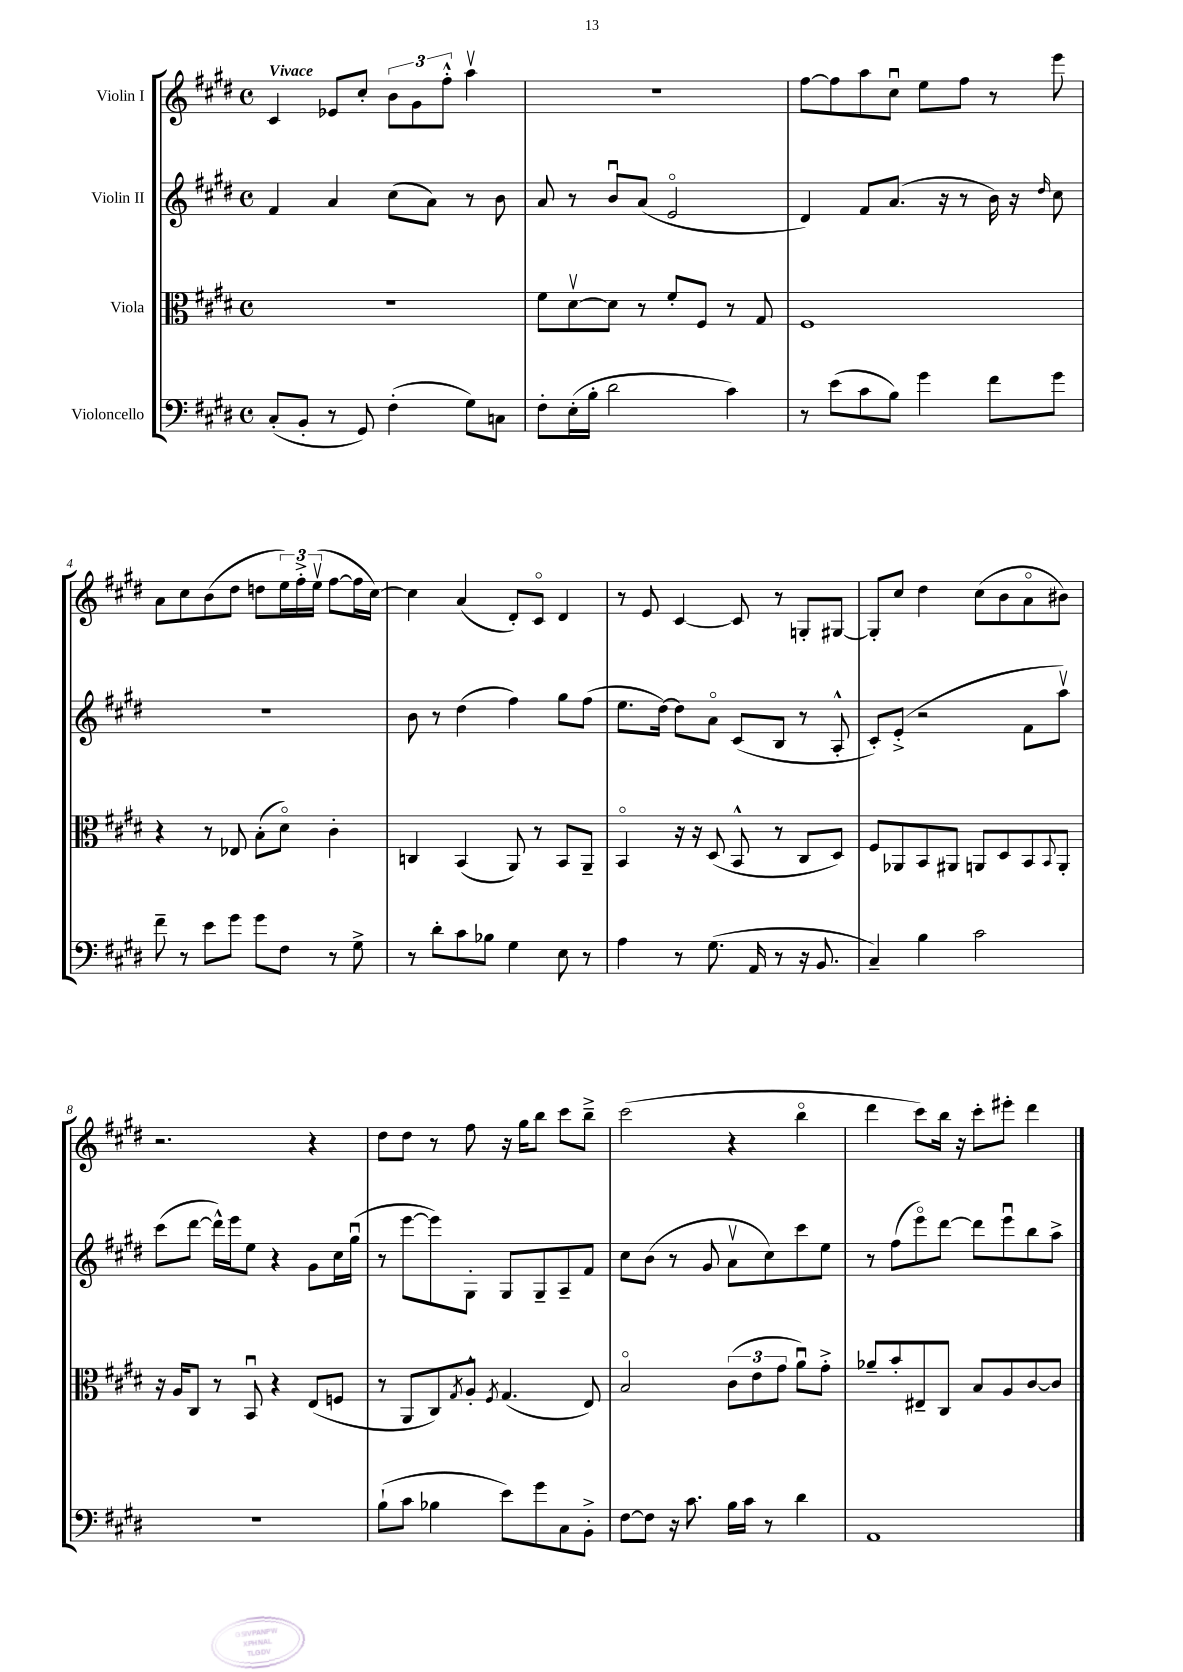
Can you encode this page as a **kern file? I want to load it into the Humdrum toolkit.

**kern	**kern	**kern	**kern
*staff4	*staff3	*staff2	*staff1
*clefF4	*clefC3	*clefG2	*clefG2
*k[f#c#g#d#]	*k[f#c#g#d#]	*k[f#c#g#d#]	*k[f#c#g#d#]
*M4/4	*M4/4	*M4/4	*M4/4
*met(c)	*met(c)	*met(c)	*met(c)
(8C#'/L	1r	4f#/	4c#/
8BB'/J	.	.	.
8r	.	4a/	8e-/L
8GG#/)	.	.	8cc#'/J
(4F#'\	.	(8cc#\L	12b\L
.	.	.	12g#\
.	.	8a\J)	.
.	.	.	12ff#'^^\J
8G#\L)	.	8r	4aav\
8C\J	.	8b\	.
=	=	=	=
8F#'\L	8f#\L	8a/	1r
(16E'\L	[8d#v\	8r	.
16B'\JJ	.	.	.
2d#\	8d#\]J	8bu/L	.
.	8r	(8a/J	.
.	8f#'/L	2eo/	.
.	8F#/J	.	.
4c#\)	8r	.	.
.	8G#/	.	.
=	=	=	=
8r	1F#	4d#/)	[8ff#\L
(8e\L	.	.	8ff#\]
8c#\	.	8f#/L	8aa\
8B\J)	.	(8.a/J	8cc#u\J
4g#\	.	.	8ee\L
.	.	16r	.
.	.	8r	8ff#\J
8f#\L	.	16b\)	8r
.	.	16r	.
.	.	16qqdd#/	.
8g#\J	.	8cc#\	8eee\
=	=	=	=
8f#~\	4r	1r	8a\L
8r	.	.	8cc#\
8e\L	8r	.	(8b\
8g#\J	8E-/	.	8dd#\J
8g#\L	(8B'\L	.	8dd\L
8F#\J	8d#o\J)	.	24ee\L)
.	.	.	24ff#'^\
.	.	.	(24eev\JJ
8r	4c#'\	.	[8ff#\L
8G#^\	.	.	16ff#\]L
.	.	.	[16cc#\JJ)
=	=	=	=
8r	4C/	8b\	4cc#\]
8d#'\L	.	8r	.
8c#\	(4BB/	(4dd#\	(4a/
8B-\J	.	.	.
4G#\	8AA/)	4ff#\)	8d#'/L)
.	8r	.	8c#o/J
8E\	8BB/L	8gg#\L	4d#/
8r	8AA~/J	(8ff#\J	.
=	=	=	=
4A\	4BBo/	8.ee\L	8r
.	.	.	8e/
.	.	[16dd#\Jk)	.
8r	16r	8dd#\]L	[4c#/
.	16r	.	.
(8.G#\	(8D#/	8ao\J	.
.	8BB^^/	(8c#/L	8c#/]
16AA/	.	.	.
8r	8r	8B/J	8r
16r	8C#/L	8r	8G'/L
8.BB/	.	.	.
.	8D#/J)	8A'^^/	[8G#/J
=	=	=	=
4C#~/)	8F#/L	8c#'/L)	8G#'/]L
.	8AA-/	(8e'^/J	8cc#/J
4B\	8BB/	2r	4dd#\
.	8AA#/J	.	.
2c#\	8AA/L	.	(8cc#\L
.	8D#/	.	8b\
.	8BB/	8f#\L	8ao\
.	8qqBB/	.	.
.	8AA'/J	8aav\J)	8b#\J)
=	=	=	=
1r	16r	(8ccc#\L	2.r
.	16A/LK	.	.
.	8C#/J	[8ddd#\J	.
.	8r	16ddd#^^\]LL)	.
.	.	16eee\J	.
.	8BBu/	8ee\J	.
.	4r	4r	.
.	(8E/L	8g#\L	4r
.	8F/J	16cc#\L	.
.	.	(16gg#u\JJ	.
=	=	=	=
(8B`\L	8r	8r	8dd#\L
8c#\J	8AA/L	[8eee\L	8dd#\J
4B-\	8C#/)	8eee\])	8r
.	8qG#/	.	.
.	8A'^^/J	8G#'\J	8ff#\
.	8qF#/	.	.
8e\L)	(4.G#/	8G#/L	16r
.	.	.	16gg#\LK
8g#\	.	8G#~/	8bb\J
8C#\	.	8A~/	8ccc#\L
8BB'^\J	8E/)	8f#/J	8bb~^\J
=	=	=	=
[8F#\L	2Bo/	8cc#\L	(2ccc#\
8F#\]J	.	(8b\J	.
16r	.	8r	.
8.c#\	.	.	.
.	.	8g#/	.
16B\LL	(12c#\L	8av\L	4r
16c#\JJ	.	.	.
.	12e\	.	.
8r	.	8cc#\)	.
.	12g#\J	.	.
4d#\	8au\L)	8ccc#\	4bbo\
.	8g#'^\J	8ee\J	.
=	=	=	=
1AA	8a-~/L	8r	4ddd#\
.	8b'/	(8ff#\L	.
.	8E#~/	8eeeo\)	8ccc#\L)
.	8C#/J	[8ddd#\J	16bb\Jk
.	.	.	16r
.	8B/L	8ddd#\]L	8ccc#'\L
.	8A/	8eeeu\	8eee#'\J
.	[8c#/	8bb\	4ddd#\
.	8c#/]J	8aa^\J	.
==	==	==	==
*-	*-	*-	*-
